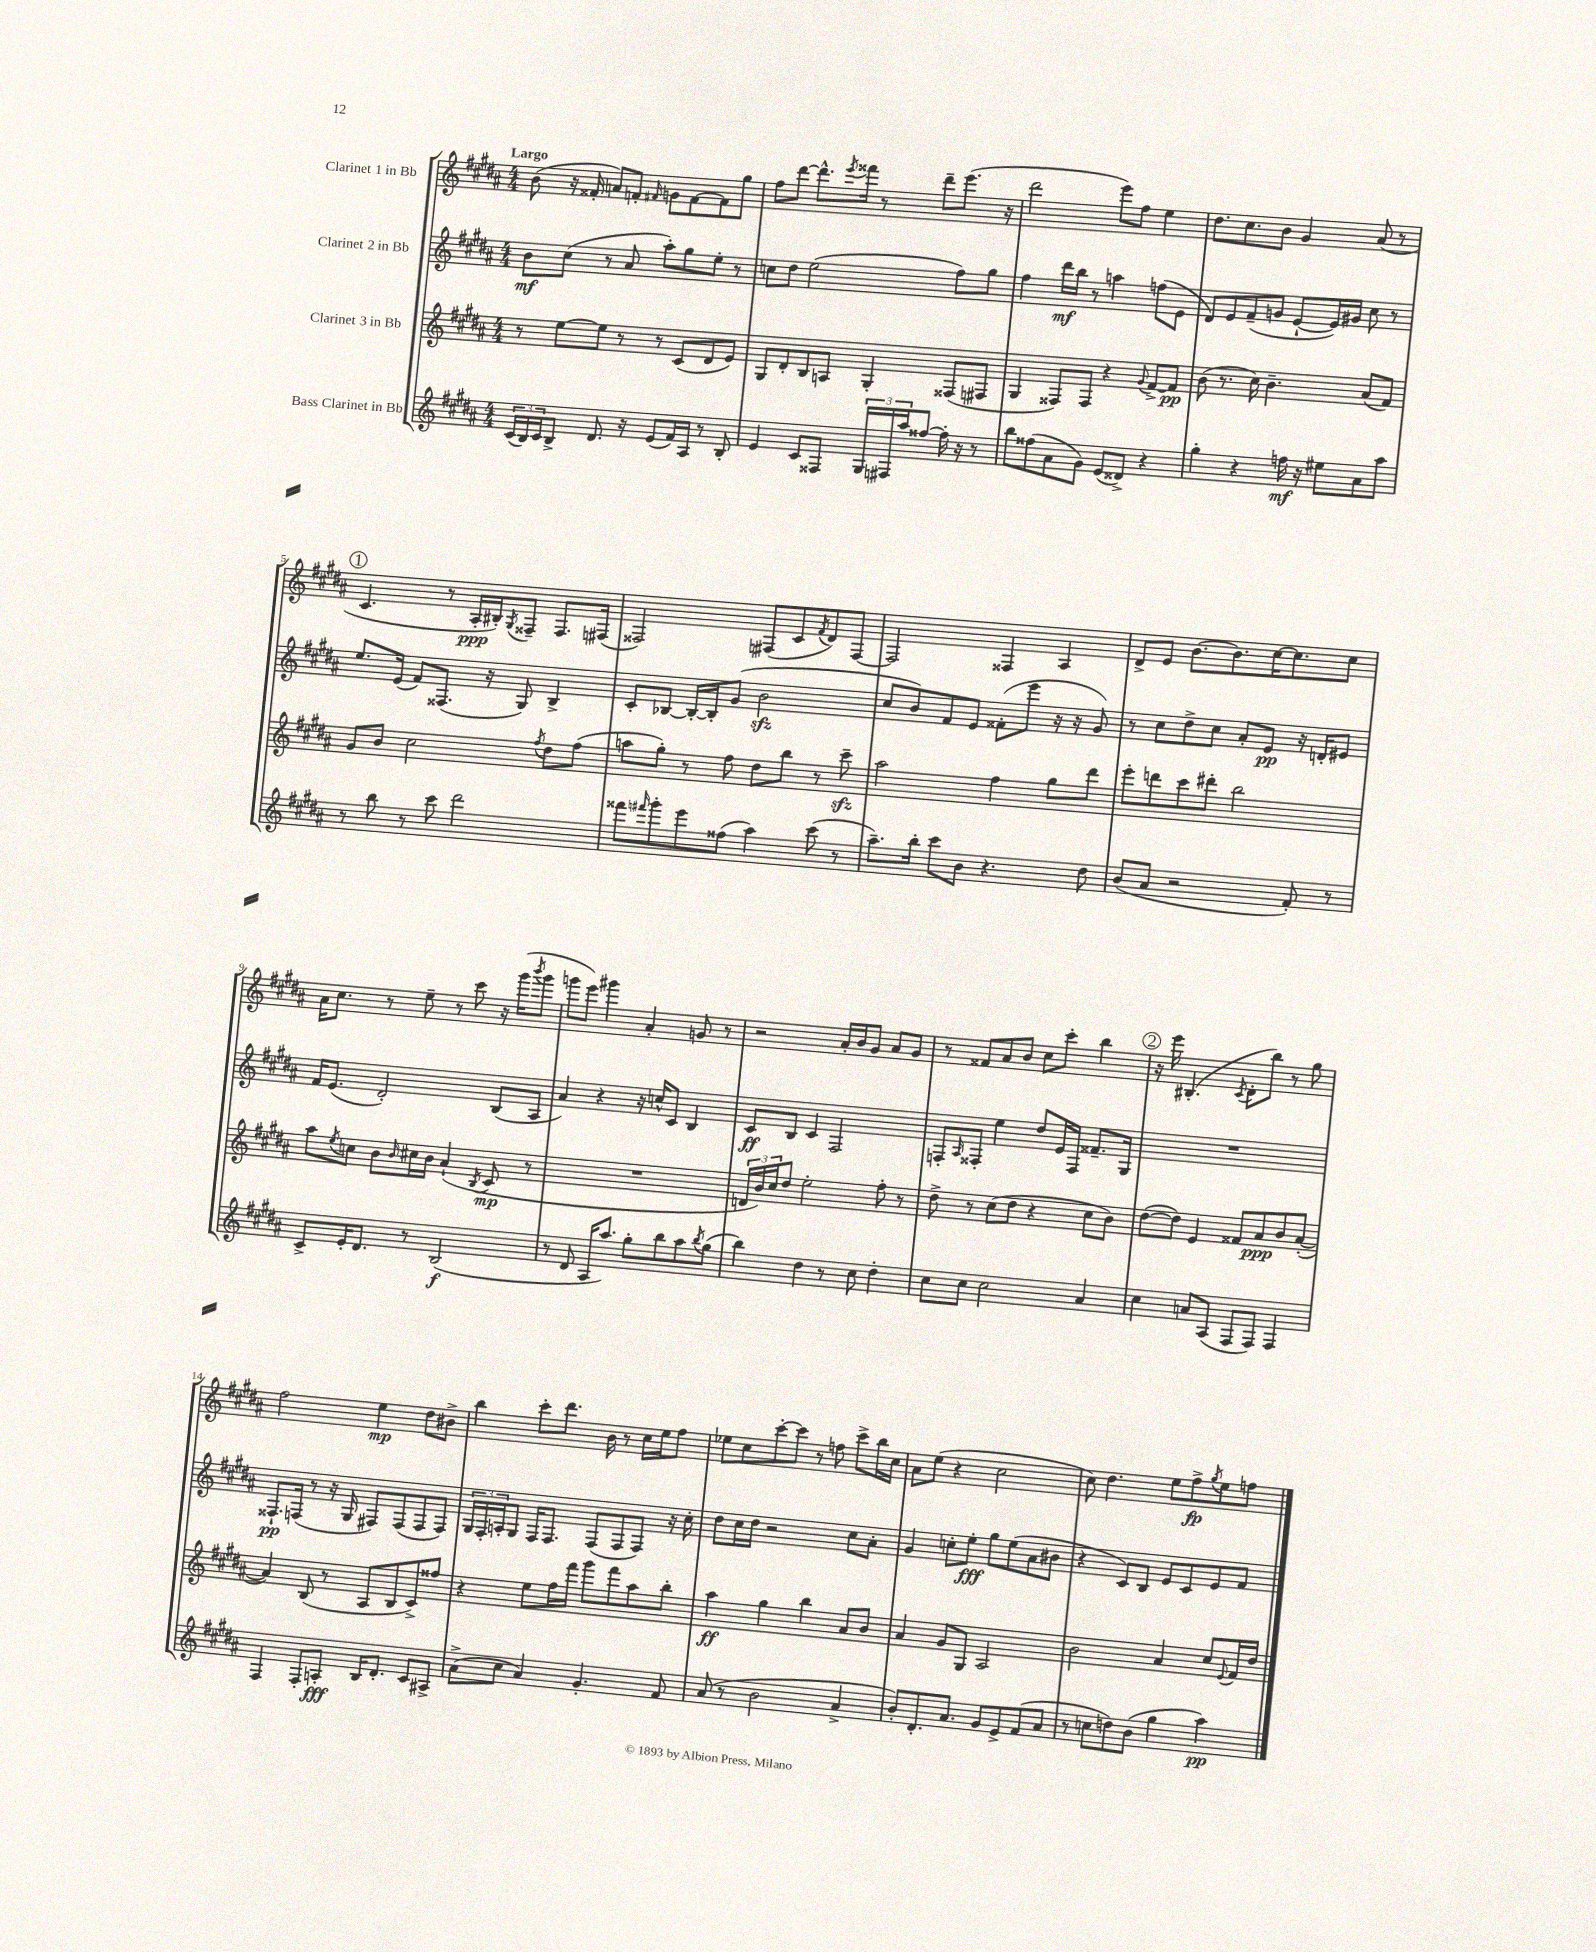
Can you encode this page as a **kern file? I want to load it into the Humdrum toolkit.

**kern	**dynam	**kern	**dynam	**kern	**dynam	**kern	**dynam
*part4	*part4	*part3	*part3	*part2	*part2	*part1	*part1
*staff4	*staff4	*staff3	*staff3	*staff2	*staff2	*staff1	*staff1
*I"Bass Clarinet in Bb	*	*I"Clarinet 3 in Bb	*	*I"Clarinet 2 in Bb	*	*I"Clarinet 1 in Bb	*
*clefG2	*	*clefG2	*	*clefG2	*	*clefG2	*
*k[f#c#g#d#a#]	*	*k[f#c#g#d#a#]	*	*k[f#c#g#d#a#]	*	*k[f#c#g#d#a#]	*
*M4/4	*	*M4/4	*	*M4/4	*	*M4/4	*
=1	=1	=1	=1	=1	=1	=1	=1
!	!	!	!	!	!	!LO:TX:a:B:t=Largo	!
(24c#/LL	.	8r	.	8b\L	mf	(8b\	.
24B/)	.	.	.	.	.	.	.
24c#/J	.	.	.	.	.	.	.
8B^/J	.	[8ee\L	.	(8cc#\J	.	16r	.
.	.	.	.	.	.	16f##X'/	.
8.d#/	.	8ee\J]	.	8r	.	8an/L)	.
.	.	8r	.	8a#/	.	8fn'/J	.
16r	.	.	.	.	.	.	.
.	.	.	.	.	.	16qqf#X/	.
(8e/L	.	8r	.	8aa#'\L)	.	8gn\L	.
16f#/L)	.	(8c#/L	.	8gg#\	.	[8f#\	.
16A#/JJ	.	.	.	.	.	.	.
8r	.	8d#/	.	8ee'\J	.	8f#\]	.
8B'/	.	8e/J)	.	8r	.	8gg#\J	.
=2	=2	=2	=2	=2	=2	=2	=2
4e/	.	8G#/L	.	8ccn\L	.	8ff#\L	.
.	.	8d#'/	.	8dd#\J	.	[8ddd#\J	.
8c#/L	.	8B/	.	(2ee\	.	8.ddd#^^\L]	.
8F##X/J	.	8An/J	.	.	.	.	.
.	.	.	.	.	.	8qeee/	.
.	.	.	.	.	.	16fff##X\Jk	.
24G#/LL	.	4G#'/	.	.	.	8r	.
24F#X/	.	.	.	.	.	.	.
24aa#/J	.	.	.	.	.	.	.
[8ff##X/J	.	.	.	.	.	8ddd#~\L	.
16ff##'\]	.	(8F##X/L	.	8ff#\L)	.	(8.eee\J	.
16r	.	.	.	.	.	.	.
8r	.	8F#X/J	.	8gg#\J	.	.	.
.	.	.	.	.	.	16r	.
=3	=3	=3	=3	=3	=3	=3	=3
8bb\L	.	4G#/	.	4ff#\	.	2ddd#\	.
(8ff##X\	.	.	.	.	.	.	.
8a#\	.	8F##X/L)	.	16ddd#\LL	mf	.	.
.	.	.	.	16bb\JJ	.	.	.
8g#\J)	.	8F##/J	.	8r	.	.	.
(8e/L	.	4r	.	4aan\	.	8eee\L)	.
8d##X^/J)	.	.	.	.	.	8ff#\J	.
.	.	8qqg#/	.	.	.	.	.
4r	.	[8f#^/L	.	(8ffn\L	.	4ee\	.
.	.	8f#/J]	pp	8e\J	.	.	.
=4	=4	=4	=4	=4	=4	=4	=4
4gg#'\	.	(8b\	.	8d#/L)	.	8.dd#\L	.
.	.	8.r	.	8e/	.	.	.
.	.	.	.	.	.	8.cc#\	.
4r	.	.	.	(8f#~/	.	.	.
.	.	16cc#\)	.	.	.	.	.
.	.	4.b~\	.	8gn/J	.	8b\J	.
16ffn\	mf	.	.	[8e`/L	.	4g#/	.
16r	.	.	.	.	.	.	.
8ee#X\L	.	.	.	16e/L])	.	.	.
.	.	.	.	16g#X/JJ	.	.	.
8a#\	.	(8a#/L	.	8cc#\	.	(8a#/	.
8aa#\J	.	8f#/J)	.	8r	.	8r	.
!!LO:LB:g=z
!!LO:REH:place=s1:t=1
=5	=5	=5	=5	=5	=5	=5	=5
8r	.	8g#/L	.	8.ee/L	.	4.c#/	.
8bb\	.	8b/J	.	.	.	.	.
.	.	.	.	(16e/Jk	.	.	.
8r	.	2cc#\	.	8f#/L)	.	.	.
8ccc#\	.	.	.	(8.F##X/J	.	8r	.
2ddd#\	.	.	.	.	.	16A#'/LL	ppp
.	.	.	.	16r	.	16B#X'/J)	.
.	.	.	.	.	.	8qG#/	.
.	.	.	.	8G#/)	.	8F##X~/J	.
.	.	8qff#/	.	.	.	.	.
.	.	8dd#\L	.	4B^/	.	8.F##/L	.
.	.	(8ff#\J	.	.	.	.	.
.	.	.	.	.	.	(16F#X/Jk	.
=6	=6	=6	=6	=6	=6	=6	=6
8fff##X\L	.	8aan\L	.	8c#'/L	.	2F##X/)	.
16qqfff#X/	.	.	.	.	.	.	.
8ggg#'\	.	8gg#'\J)	.	[8B-X/J	.	.	.
8eee\	.	8r	.	16B-'/LL_	.	.	.
.	.	.	.	16B-'/J]	.	.	.
(8ff##X\J	.	8ff#\	.	(8g#/J	.	.	.
4aa#\)	.	8dd#\L	.	2bzz\	.	(8F#X/L	.
.	.	8bb\J	.	.	.	8c#/	.
.	.	.	.	.	.	8qf#/	.
(8ccc#\	.	8r	.	.	.	8d#/)	.
8r	.	8ccc#zz~\	.	.	.	[8F#/J	.
=7	=7	=7	=7	=7	=7	=7	=7
8.aa#~\L)	.	2aa#\	.	8cc#/L	.	2F#/]	.
.	.	.	.	8b/)	.	.	.
16bb'\Jk	.	.	.	.	.	.	.
8ccc#\L	.	.	.	8f#/	.	.	.
8b\J	.	.	.	8e/J	.	.	.
4.r	.	4ff#\	.	(8f##X'\L	.	4F##X/	.
.	.	.	.	8eee\J	.	.	.
.	.	8gg#\L	.	16r	.	4A#/	.
.	.	.	.	16r	.	.	.
8dd#\	.	8ddd#\J	.	8g#/)	.	.	.
=8	=8	=8	=8	=8	=8	=8	=8
(8b/L	.	8eee'\L	.	8r	.	8d#^/L	.
8a#/J	.	8dddn\	.	8cc#\L	.	8e/J	.
2r	.	8ccc#\	.	8dd#^\	.	[8.b\L	.
.	.	8ddd#X'\J	.	8cc#\J	.	.	.
.	.	.	.	.	.	8.b\]	.
.	.	2bb\	.	8a#'/L	.	.	.
.	.	.	.	8e/J	pp	[16cc#\K	.
.	.	.	.	.	.	8.cc#\]	.
8f#'/)	.	.	.	16r	.	.	.
.	.	.	.	16dn'/KL	.	.	.
8r	.	.	.	8e#X/J	.	8cc#\J	.
!!LO:LB:g=z
=9	=9	=9	=9	=9	=9	=9	=9
8c#^/L	.	8aa#\L	.	16f#/KL	.	16a#\KL	.
.	.	.	.	(8.e/J	.	8.cc#\J	.
.	.	8qee/	.	.	.	.	.
16e'/K	.	8ccn\J	.	.	.	.	.
8.d#/J	.	.	.	.	.	.	.
.	.	8b\L	.	2d#'/)	.	8r	.
.	.	16qqb/	.	.	.	.	.
8r	.	16cc#X\L	.	.	.	8ee~\	.
.	.	16b\JJ	.	.	.	.	.
(2B/	f	(4a#`/	.	.	.	8r	.
.	.	.	.	.	.	8ccc#\	.
.	.	8qB/	.	.	.	.	.
.	.	8c#/	mp	(8B/L	.	16r	.
.	.	.	.	.	.	(16ggg#\KL	.
.	.	.	.	.	.	8qbbb/	.
.	.	8r	.	8A#/J	.	8ggg#\J	.
=10	=10	=10	=10	=10	=10	=10	=10
8r	.	1r	.	4a#/)	.	8gggn\L	.
8d#/	.	.	.	.	.	8eee\J)	.
16A#/KL	.	.	.	4r	.	4ggg#X\	.
8.aa#/J)	.	.	.	.	.	.	.
8gg#'\L	.	.	.	16r	.	4a#'/	.
.	.	.	.	16ccn^^/KL	.	.	.
8bb\	.	.	.	8c#/J	.	.	.
8aa#\	.	.	.	4B/	.	8gn/	.
8qbb/	.	.	.	.	.	.	.
(8gg#\J	.	.	.	.	.	8r	.
=11	=11	=11	=11	=11	=11	=11	=11
4bb\)	.	24dn/LL	.	8c#/L	ff	2r	.
.	.	24b/)	.	.	.	.	.
.	.	24cc#/J	.	.	.	.	.
.	.	8dd#/J	.	8B/J	.	.	.
4dd#\	.	2ee'\	.	4c#/	.	.	.
8r	.	.	.	2F#/	.	16a#'/LL	.
.	.	.	.	.	.	16b/J	.
8cc#\	.	.	.	.	.	8g#/J	.
4dd#'\	.	8ff#'\	.	.	.	8a#/L	.
.	.	8r	.	.	.	8g#/J	.
=12	=12	=12	=12	=12	=12	=12	=12
8cc#\L	.	8dd#^\	.	8Fn'/L	.	8r	.
.	.	.	.	16qqA#/	.	.	.
8cc#\J	.	8r	.	8F##X'/J	.	8f##X/L	.
2cc#\	.	(8cc#\L	.	4ee\	.	8a#/	.
.	.	8dd#\J	.	.	.	8b/J	.
.	.	4r	.	8dd#/L	.	8cc#\L	.
.	.	.	.	16e/L	.	8ccc#'\J	.
.	.	.	.	16F##/JJ	.	.	.
4a#/	.	8cc#\L	.	8.f##X~/L	.	4bb\	.
.	.	8b\J)	.	.	.	.	.
.	.	.	.	16G#/Jk	.	.	.
!!LO:REH:place=s1:t=2
=13	=13	=13	=13	=13	=13	=13	=13
4cc#\	.	([8dd#\L	.	1r	.	16r	.
.	.	.	.	.	.	16eee\	.
.	.	8dd#\J])	.	.	.	(4.B#X'/	.
8an/L	.	4e/	.	.	.	.	.
(8A#/J	.	.	.	.	.	.	.
.	.	.	.	.	.	8qc#/	.
8F#/L	.	8f##X/L	.	.	.	8d#'\L	.
8F#/J)	.	8a#/	ppp	.	.	8bb\J)	.
4F#/	.	8b/	.	.	.	8r	.
.	.	([8a#'/J	.	.	.	8gg#\	.
!!LO:LB:g=z
=14	=14	=14	=14	=14	=14	=14	=14
4F#/	.	4a#/])	.	8.F##X`/L	pp	2ff#\	.
.	.	.	.	(16Fn/Jk	.	.	.
8F#'/L	.	(8B/	.	8r	.	.	.
8An'/J	fff	8r	.	16r	.	.	.
.	.	.	.	16G#/	.	.	.
16B/KL	.	8A#/L	.	8F#X/L)	.	4ee\	mp
8.d#'/J	.	.	.	.	.	.	.
.	.	8B/	.	(8F#/	.	.	.
8c#/L	.	8c#^/)	.	8F#/	.	8dd#\L	.
8A#X^/J	.	8ff##X/J	.	8F#/J)	.	8b#X^\J	.
=15	=15	=15	=15	=15	=15	=15	=15
(8a#^\L	.	4r	.	24G#/LL	.	4bb\	.
.	.	.	.	24F#'/	.	.	.
.	.	.	.	24An'/J	.	.	.
8cc#\J	.	.	.	8G#/J	.	.	.
4a#/)	.	8ee\L	.	16F#/KL	.	8ccc#'\L	.
.	.	.	.	8.F#/J	.	.	.
.	.	16ff#\L	.	.	.	8.ddd#\J	.
.	.	16fff#\JJ	.	.	.	.	.
4.g#'/	.	8ggg#\L	.	(8F#/L	.	.	.
.	.	.	.	.	.	16b\	.
.	.	8fff#\	.	8F#/	.	8r	.
.	.	8aa#\	.	8F#/J)	.	16cc#\LL	.
.	.	.	.	.	.	16ee\J	.
8f#/	.	8bb'\J	.	16r	.	8ff#\J	.
.	.	.	.	16cc#'\	.	.	.
=16	=16	=16	=16	=16	=16	=16	=16
(8a#/	.	4aa#\	ff	8dd#\L	.	8ee-X\L	.
8r	.	.	.	16cc#\L	.	8cc#\	.
.	.	.	.	16dd#\JJ	.	.	.
2b\	.	4gg#\	.	2r	.	[8ccc#'\	.
.	.	.	.	.	.	8ccc#\J]	.
.	.	4bb\	.	.	.	8r	.
.	.	.	.	.	.	8ffn\	.
4a#^/	.	8a#/L	.	8cc#\L	.	8ccc#^\L	.
.	.	8b/J	.	8a#'\J	.	16bb\L	.
.	.	.	.	.	.	16cc#\JJ	.
=17	=17	=17	=17	=17	=17	=17	=17
8b'/L)	.	4a#/	.	4g#/	.	8a#\L	.
8.d#'/	.	.	.	.	.	(8ee\J	.
.	.	8g#/L	.	8ccn'\L	.	4r	.
8.a#/J	.	.	.	.	.	.	.
.	.	8G#/J	.	8ee'\J	fff	.	.
8g#/L	.	2A#/	.	8gg#\L	.	2cc#\	.
8e^/	.	.	.	(8ee\	.	.	.
(8f#/	.	.	.	8a#\	.	.	.
8a#/J	.	.	.	8b#X\J	.	.	.
=18	=18	=18	=18	=18	=18	=18	=18
8r	.	2b\	.	4r	.	8cc#\)	.
8ccn\L	.	.	.	.	.	4.dd#\	.
8ddn\)	.	.	.	8c#/L)	.	.	.
(8b\J	.	.	.	8B/J	.	.	.
4gg#\	.	4a#/	.	8e/L	.	8ee\L	.
.	.	.	.	8c#/	.	8ff#^\	fp
.	.	.	.	.	.	8qgg#/	.
4aa#\)	pp	8cc#/L	.	8e/	.	8ee\	.
.	.	8qqe/	.	.	.	.	.
.	.	16f#/L	.	8f#/J	.	8ffn\J	.
.	.	16dd#/JJ	.	.	.	.	.
==	==	==	==	==	==	==	==
*-	*-	*-	*-	*-	*-	*-	*-
